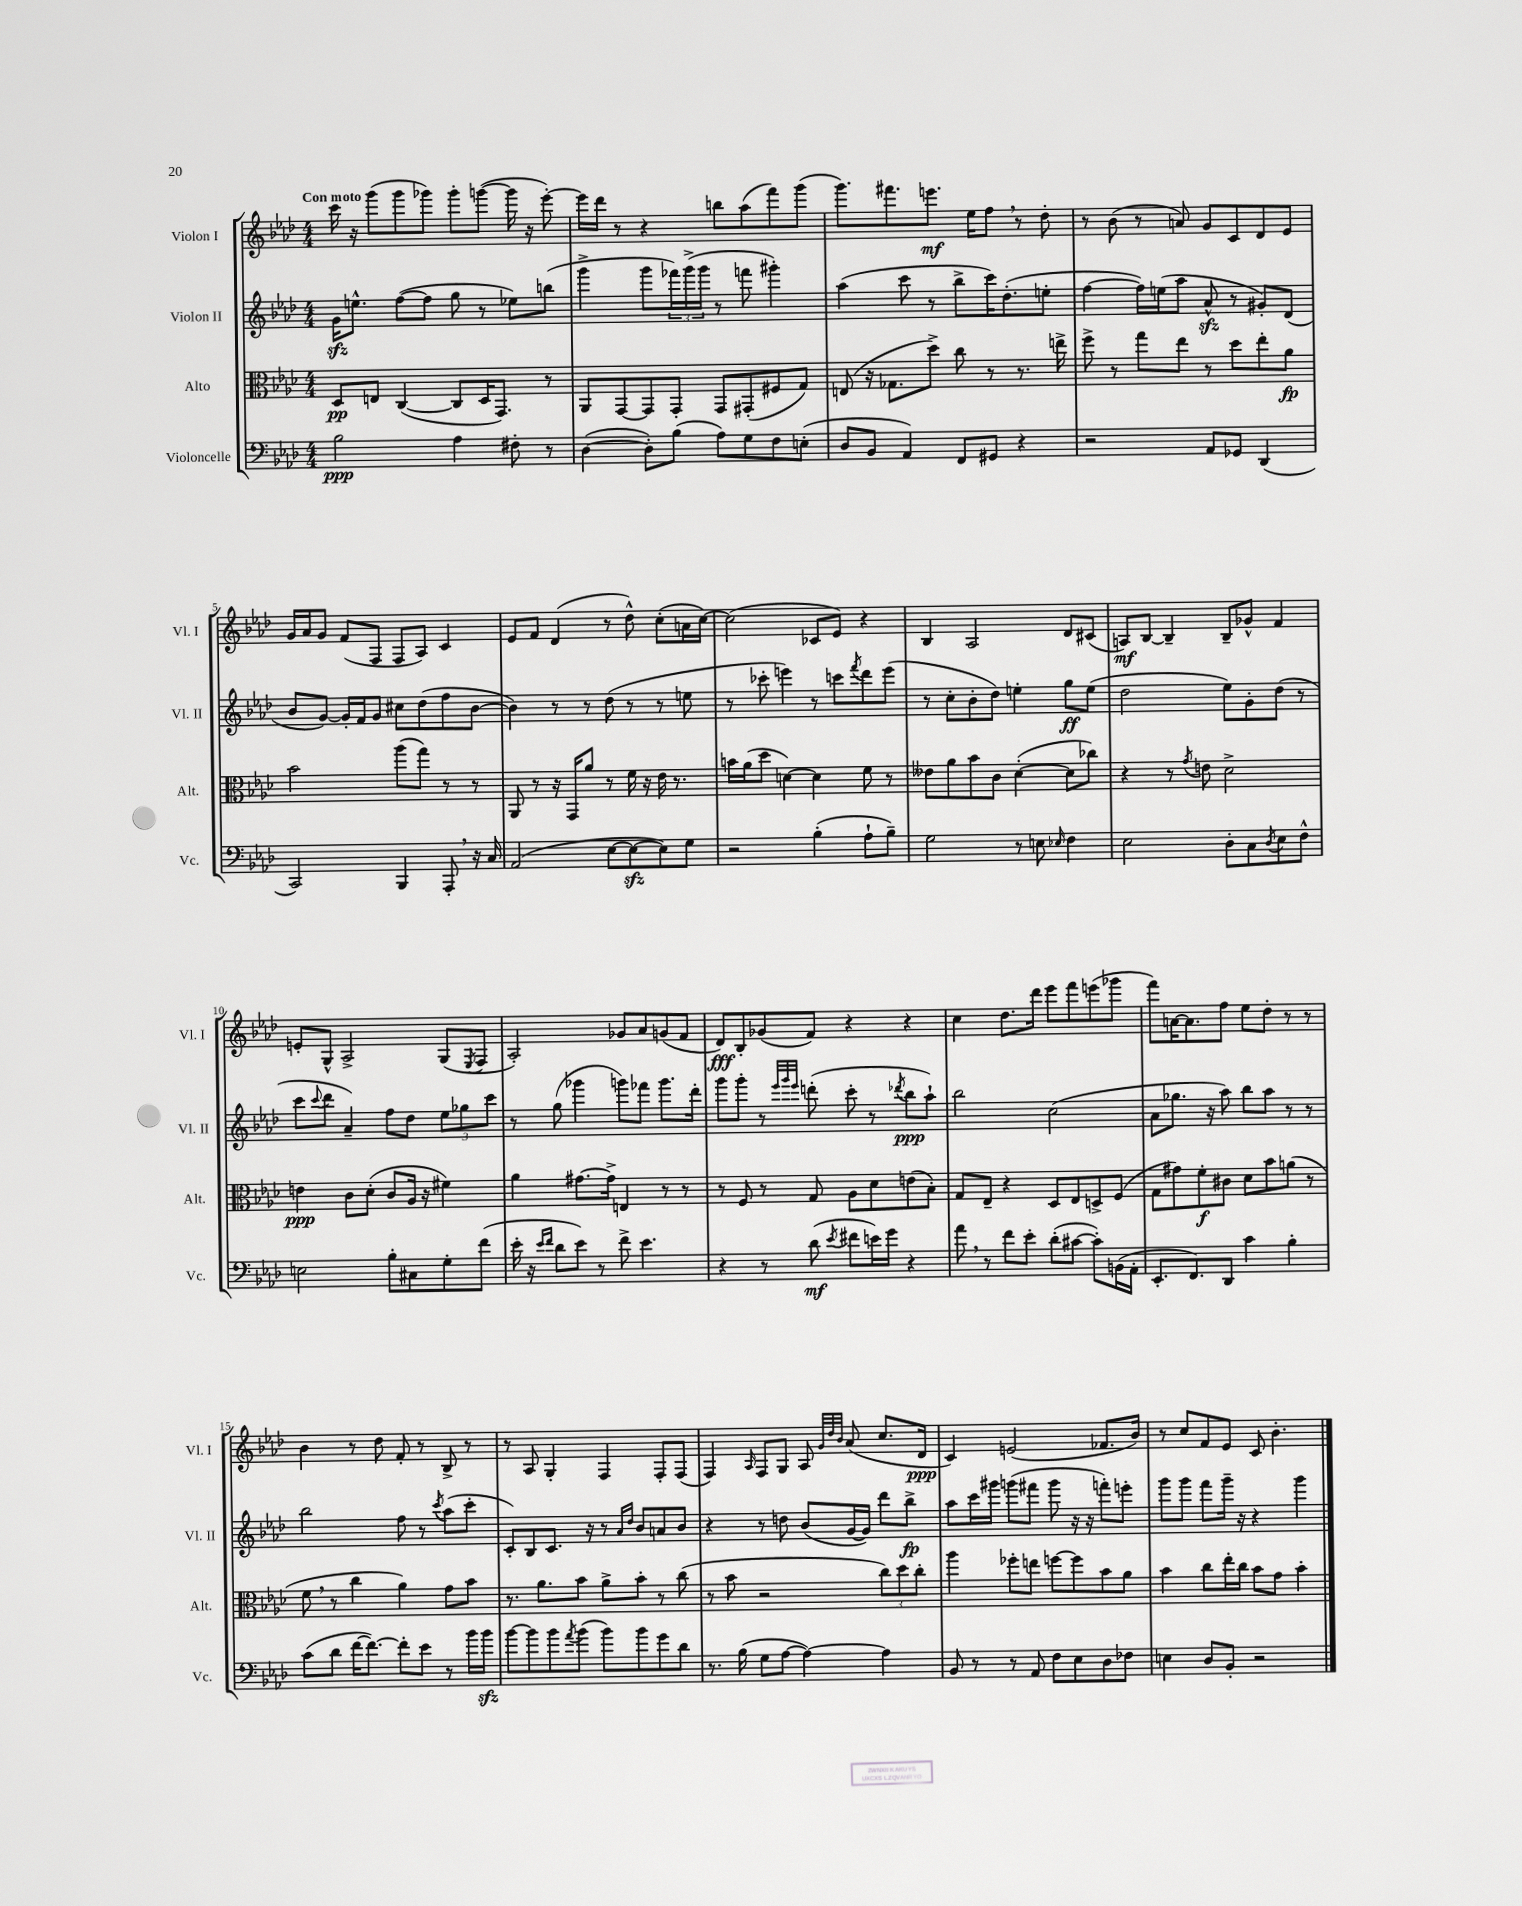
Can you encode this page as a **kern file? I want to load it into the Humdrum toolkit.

**kern	**dynam	**kern	**dynam	**kern	**dynam	**kern	**dynam
*part4	*part4	*part3	*part3	*part2	*part2	*part1	*part1
*staff4	*staff4	*staff3	*staff3	*staff2	*staff2	*staff1	*staff1
*I"Violoncelle	*	*I"Alto	*	*I"Violon II	*	*I"Violon I	*
*I'Vc.	*	*I'Alt.	*	*I'Vl. II	*	*I'Vl. I	*
*clefF4	*	*clefC3	*	*clefG2	*	*clefG2	*
*k[b-e-a-d-]	*	*k[b-e-a-d-]	*	*k[b-e-a-d-]	*	*k[b-e-a-d-]	*
*M4/4	*	*M4/4	*	*M4/4	*	*M4/4	*
=1	=1	=1	=1	=1	=1	=1	=1
!	!	!	!	!	!	!LO:TX:a:B:t=Con moto	!
2B-\	ppp	8D-/L	pp	16gzz\KL	.	16ccc\	.
.	.	.	.	8.een^^\J	.	16r	.
.	.	8En/J	.	.	.	(8ggg\L	.
.	.	([4C/	.	([8ff\L	.	8ggg\	.
.	.	.	.	8ff\J]	.	8ggg-X\J)	.
4A-\	.	8C/L]	.	8gg\	.	8ggg-'\L	.
.	.	16D-/K	.	8r	.	([8gggn\J	.
.	.	8.GG/J)	.	.	.	.	.
8F#X'\	.	.	.	8ee-X\L)	.	16ggg\]	.
.	.	.	.	.	.	16r	.
8r	.	8r	.	(8bbn\J	.	[8eee-'\)	.
=2	=2	=2	=2	=2	=2	=2	=2
([4D-\	.	8AA-/L	.	4ggg^\	.	16eee-\LL]	.
.	.	.	.	.	.	16ddd-\JJ	.
.	.	[8GG/	.	.	.	8r	.
8D-'\L])	.	8GG/]	.	8ggg\L	.	4r	.
(8B-\J	.	8GG'/J	.	24fff-X\L)	.	.	.
.	.	.	.	(24ggg^\	.	.	.
.	.	.	.	24ggg\JJ	.	.	.
8A-\L)	.	8GG/L	.	8r	.	8bbn\L	.
8G\	.	(8GG#X'/	.	8fffn\	.	(8aa-\	.
8F\	.	8F#X/	.	4ggg#X'\)	.	8fff\)	.
(8En'\J	.	8G/J)	.	.	.	(8ggg\J	.
=3	=3	=3	=3	=3	=3	=3	=3
8D-/L	.	(8En/	.	(4aa-\	.	8.ggg\L)	.
8BB-/J	.	16r	.	.	.	.	.
.	.	8.G-X\L	.	.	.	8.fff#X\	.
4AA-/)	.	.	.	8ccc\	.	.	.
.	.	8dd-^\J)	.	8r	.	8.eeen\J	mf
8FF/L	.	8cc\	.	8bb-^\L	.	.	.
.	.	.	.	.	.	16ee-\KL	.
8GG#X/J	.	8r	.	16ccc\K)	.	8ff,\J	.
.	.	.	.	(8.dd-'\	.	.	.
4r	.	8.r	.	.	.	8r	.
.	.	.	.	8een'\J	.	8dd-'\	.
.	.	16een^\	.	.	.	.	.
=4	=4	=4	=4	=4	=4	=4	=4
2r	.	8ff^\	.	[4ff\	.	8r	.
.	.	8r	.	.	.	(8b-\	.
.	.	8gg\L	.	16ff\LL])	.	8r	.
.	.	.	.	(16een\J	.	.	.
.	.	8ee-\J	.	8aa-\J	.	8an/)	.
8AA-/L	.	8r	.	8a-zz^^/	.	8g/L	.
8GG-X/J	.	8dd-\L	.	8r	.	8c/	.
(4DD-/	.	8ee-'\	.	8g#X'/L)	.	8d-/	.
.	.	8a-\J	fp	(8d-/J	.	8e-/J	.
!!LO:LB:g=z
=5	=5	=5	=5	=5	=5	=5	=5
2CC/)	.	2b-\	.	8b-/L	.	16g/LL	.
.	.	.	.	.	.	16a-/J	.
.	.	.	.	[8g/J)	.	8g/J	.
.	.	.	.	16g'/LL]	.	(8f/L	.
.	.	.	.	16f/J	.	.	.
.	.	.	.	8g/J	.	8F/J	.
4BBB-/	.	(8aa-\L	.	8cc#X\L	.	8F/L	.
.	.	8gg\J)	.	(8dd-\	.	8A-/J)	.
8AAA-',/	.	8r	.	8ff\	.	4c/	.
16r	.	8r	.	[8b-\J	.	.	.
16C/	.	.	.	.	.	.	.
=6	=6	=6	=6	=6	=6	=6	=6
(2AA-/	.	8AA-/	.	4b-\])	.	8e-/L	.
.	.	8r	.	.	.	8f/J	.
.	.	16r	.	8r	.	(4d-/	.
.	.	16GG/KL	.	.	.	.	.
.	.	8a-/J	.	8r	.	.	.
[8E-\L	.	8r	.	(8dd-\	.	8r	.
8E-zz\_	.	16f\	.	8r	.	8dd-^^\)	.
.	.	16r	.	.	.	.	.
8E-\])	.	16e-\	.	8r	.	(8cc'\L	.
.	.	8.r	.	.	.	.	.
8G\J	.	.	.	8een\	.	16an\L	.
.	.	.	.	.	.	[16cc\JJ)	.
=7	=7	=7	=7	=7	=7	=7	=7
2r	.	16bn\LL	.	8r	.	(2cc\]	.
.	.	(16a-\J	.	.	.	.	.
.	.	8dd-\J	.	8ccc-X'\	.	.	.
.	.	[4dn\)	.	4eeen\)	.	.	.
(4B-'\	.	4d\]	.	8r	.	8c-X/L	.
.	.	.	.	8cccn\L	.	8e-/J)	.
.	.	.	.	8qfff/	.	.	.
8A-`\L	.	8f\	.	8ddd-\	.	4r	.
8B-~\J)	.	8r	.	(8eee\J	.	.	.
=8	=8	=8	=8	=8	=8	=8	=8
2G\	.	8e--X\L	.	8r	.	4B-/	.
.	.	8a-\	.	8cc'\L	.	.	.
.	.	8b-\	.	8b-'\	.	2A-/	.
.	.	8c\J	.	8dd-\J)	.	.	.
8r	.	([4d-'\	.	4een'\	.	.	.
8En\	.	.	.	.	.	.	.
16qqE-X/	.	.	.	.	.	.	.
4F\	.	8d-\L]	.	8gg\L	ff	8d-/L	.
.	.	8cc-X\J)	.	(8ee\J	.	(8c#X/J	.
=9	=9	=9	=9	=9	=9	=9	=9
2E-\	.	4r	.	2dd-\	.	8An/L)	mf
.	.	.	.	.	.	[8B-/J	.
.	.	8r	.	.	.	4B-~/]	.
.	.	8qg/	.	.	.	.	.
.	.	8en\	.	.	.	.	.
8D-'\L	.	2d-^\	.	8ee-\L)	.	8B-~/L	.
8C\	.	.	.	8g'\	.	8g-X^^/J	.
8qD-/	.	.	.	.	.	.	.
8E-\	.	.	.	(8dd-\J	.	4f/	.
8F^^\J	.	.	.	8r	.	.	.
!!LO:LB:g=z
=10	=10	=10	=10	=10	=10	=10	=10
2En\	.	4en\	ppp	8ccc\L	.	8en'/L	.
.	.	.	.	8qqccc/	.	.	.
.	.	.	.	8ddd-\J	.	8G^^/J	.
.	.	8c\L	.	4a-~/)	.	2A-^/	.
.	.	(8d-'\J	.	.	.	.	.
8B-'\L	.	8c/L	.	8ff\L	.	.	.
8C#X\	.	16A-/Jk	.	8dd-\J	.	.	.
.	.	16r	.	.	.	.	.
8G'\	.	4f#X\)	.	12ee-\L	.	(8G/L	.
.	.	.	.	12gg-X\	.	.	.
.	.	.	.	.	.	8qE-/	.
(8f\J	.	.	.	.	.	8F/J	.
.	.	.	.	12ccc\J	.	.	.
=11	=11	=11	=11	=11	=11	=11	=11
16e-'\	.	4a-\	.	8r	.	2A-'/)	.
16r	.	.	.	.	.	.	.
16qqe-/LL	.	.	.	.	.	.	.
16qqf/JJ	.	.	.	.	.	.	.
8d-\L	.	.	.	(8gg\	.	.	.
8e-\J)	.	[8.g#X\L	.	4ggg-X\	.	.	.
8r	.	.	.	.	.	.	.
.	.	16g#^\Jk]	.	.	.	.	.
8f^\	.	4En/	.	8gggn\L)	.	8g-X/L	.
4.e-\	.	.	.	8fff-X\J	.	8a-/	.
.	.	8r	.	8.ggg\L	.	(8gn/	.
.	.	8r	.	.	.	8f/J	.
.	.	.	.	16ddd-'\Jk	.	.	.
=12	=12	=12	=12	=12	=12	=12	=12
4r	.	8r	.	8ggg\L	.	8d-/L)	fff
.	.	8F/	.	8ggg'\J	.	8B-'/	.
8r	.	8r	.	8r	.	(8g-X/	.
.	.	.	.	32qqeee-/LLL	.	.	.
.	.	.	.	32qqggg/	.	.	.
.	.	.	.	32qqeee-/JJJ	.	.	.
(8d-\	mf	8G/	.	(8dddn'\	.	8f/J)	.
8qe-/	.	.	.	.	.	.	.
8f#X\L	.	8A-\L	.	8ccc'\	.	4r	.
16en\L)	.	8d-\	.	8r	.	.	.
16g\JJ	.	.	.	.	.	.	.
.	.	.	.	8qddd-X/	.	.	.
4r	.	(8en\	.	8bb-\L	ppp	4r	.
.	.	8B-'\J)	.	8aa-`\J)	.	.	.
=13	=13	=13	=13	=13	=13	=13	=13
8a-,\	.	8G/L	.	2bb-\	.	4cc\	.
8r	.	8E-~/J	.	.	.	.	.
8f\L	.	4r	.	.	.	8.dd-\L	.
8e-'\J	.	.	.	.	.	.	.
.	.	.	.	.	.	16ddd-\Jk	.
(8d-'\L	.	8D-/L	.	(2cc\	.	8eee-\L	.
[8c#X\J	.	8E-/	.	.	.	8fff\	.
8c#'\L])	.	8Dn^/	.	.	.	(8eeen\	.
(16BBn\L	.	(8F/J	.	.	.	8ggg-X\J	.
16AA-'\JJ	.	.	.	.	.	.	.
=14	=14	=14	=14	=14	=14	=14	=14
8.EE-'/L	.	8G\L	.	8a-\L	.	8fff\L)	.
.	.	8g#X\)	.	8.gg-X\J	.	[16an\K	.
8.FF/)	.	.	.	.	.	8.a\]	.
.	.	8f'\	f	.	.	.	.
.	.	.	.	16r	.	.	.
8DD-/J	.	8c#X\J	.	8aa-\)	.	8ff\J	.
4c\	.	8d-\L	.	8bb-\L	.	8ee-\L	.
.	.	8b-\	.	8aa-\J	.	8dd-'\J	.
4B-'\	.	(8an\J	.	8r	.	8r	.
.	.	8r	.	8r	.	8r	.
!!LO:LB:g=z
=15	=15	=15	=15	=15	=15	=15	=15
(8c\L	.	8f,\	.	2bb-\	.	4b-\	.
8d-\J	.	8r	.	.	.	.	.
[16f\KL	.	4cc\	.	.	.	8r	.
8.f\J_)	.	.	.	.	.	.	.
.	.	.	.	.	.	8dd-\	.
8f'\L]	.	4a-\)	.	8ff\	.	8f'/	.
8e-\J	.	.	.	8r	.	8r	.
.	.	.	.	8qccc/	.	.	.
8r	.	8g\L	.	(8aa-\L	.	8B-^/	.
16b-\LL	.	8b-\J	.	8ccc'\J	.	8r	.
16b-zz\JJ	.	.	.	.	.	.	.
=16	=16	=16	=16	=16	=16	=16	=16
[8b-\L	.	8.r	.	8c'/L)	.	8r	.
8b-\]	.	.	.	8B-/	.	8A-/	.
.	.	8.a-\L	.	.	.	.	.
8b-\	.	.	.	8.c/J	.	4G'/	.
8qa-/	.	.	.	.	.	.	.
(8b-\J	.	8b-\J	.	.	.	.	.
.	.	.	.	16r	.	.	.
8b-\L)	.	8a-^\L	.	8r	.	4F/	.
.	.	.	.	16qqa-/LL	.	.	.
.	.	.	.	16qqdd-/JJ	.	.	.
8b-\	.	8b-'\J	.	8b-/L	.	.	.
8g\	.	8r	.	8an/	.	8F'/L	.
8d-\J	.	(8cc\	.	8b-/J	.	(8F/J	.
=17	=17	=17	=17	=17	=17	=17	=17
8.r	.	8r	.	4r	.	4F/)	.
.	.	8b-\	.	.	.	.	.
(16B-\	.	.	.	.	.	.	.
.	.	.	.	.	.	16qqA-/	.
8G\L	.	2r	.	8r	.	8F/L	.
[8A-\J	.	.	.	8ddn\	.	8G/J	.
4A-\_)	.	.	.	(8b-/L	.	8A-/	.
.	.	.	.	.	.	32qqg/LLL	.
.	.	.	.	.	.	32qqdd-/	.
.	.	.	.	.	.	32qqb-/JJJ	.
.	.	.	.	[16g/L	.	(8a-/	.
.	.	.	.	16g/JJ])	.	.	.
4A-\]	.	12cc\L)	.	8ddd-\L	.	8.cc/L	.
.	.	12dd-\	.	.	.	.	.
.	.	.	.	8bb-^\J	fp	.	.
.	.	12cc'\J	.	.	.	.	.
.	.	.	.	.	.	16d-/Jk	ppp
=18	=18	=18	=18	=18	=18	=18	=18
8BB-/	.	4aa-\	.	8aa-\L	.	4c/)	.
8r	.	.	.	16ccc\L	.	.	.
.	.	.	.	16ggg#X\JJ	.	.	.
8r	.	8ff-X'\L	.	(8gggn\L	.	(2en/	.
8AA-/	.	8een\J	.	8fff#X\J	.	.	.
8F\L	.	[8ffn\L	.	8ggg\	.	.	.
8E-\	.	8ff\]	.	16r	.	.	.
.	.	.	.	16r	.	.	.
8D-\	.	8b-\	.	8fffn'\L)	.	8.f-X/L	.
8F-X\J	.	8a-\J	.	8eeen'\J	.	.	.
.	.	.	.	.	.	16b-/Jk)	.
=19	=19	=19	=19	=19	=19	=19	=19
4En\	.	4b-\	.	8ggg\L	.	8r	.
.	.	.	.	8ggg\J	.	8cc/L	.
8D-/L	.	8cc\L	.	8fff\L	.	8f/	.
8BB-'/J	.	16ee-'\L	.	16ggg~\Jk	.	8e-/J	.
.	.	16cc\JJ	.	16r	.	.	.
2r	.	8b-\L	.	4r	.	8c/	.
.	.	8g\J	.	.	.	4.b-'\	.
.	.	4b-'\	.	4ggg\	.	.	.
==	==	==	==	==	==	==	==
*-	*-	*-	*-	*-	*-	*-	*-
